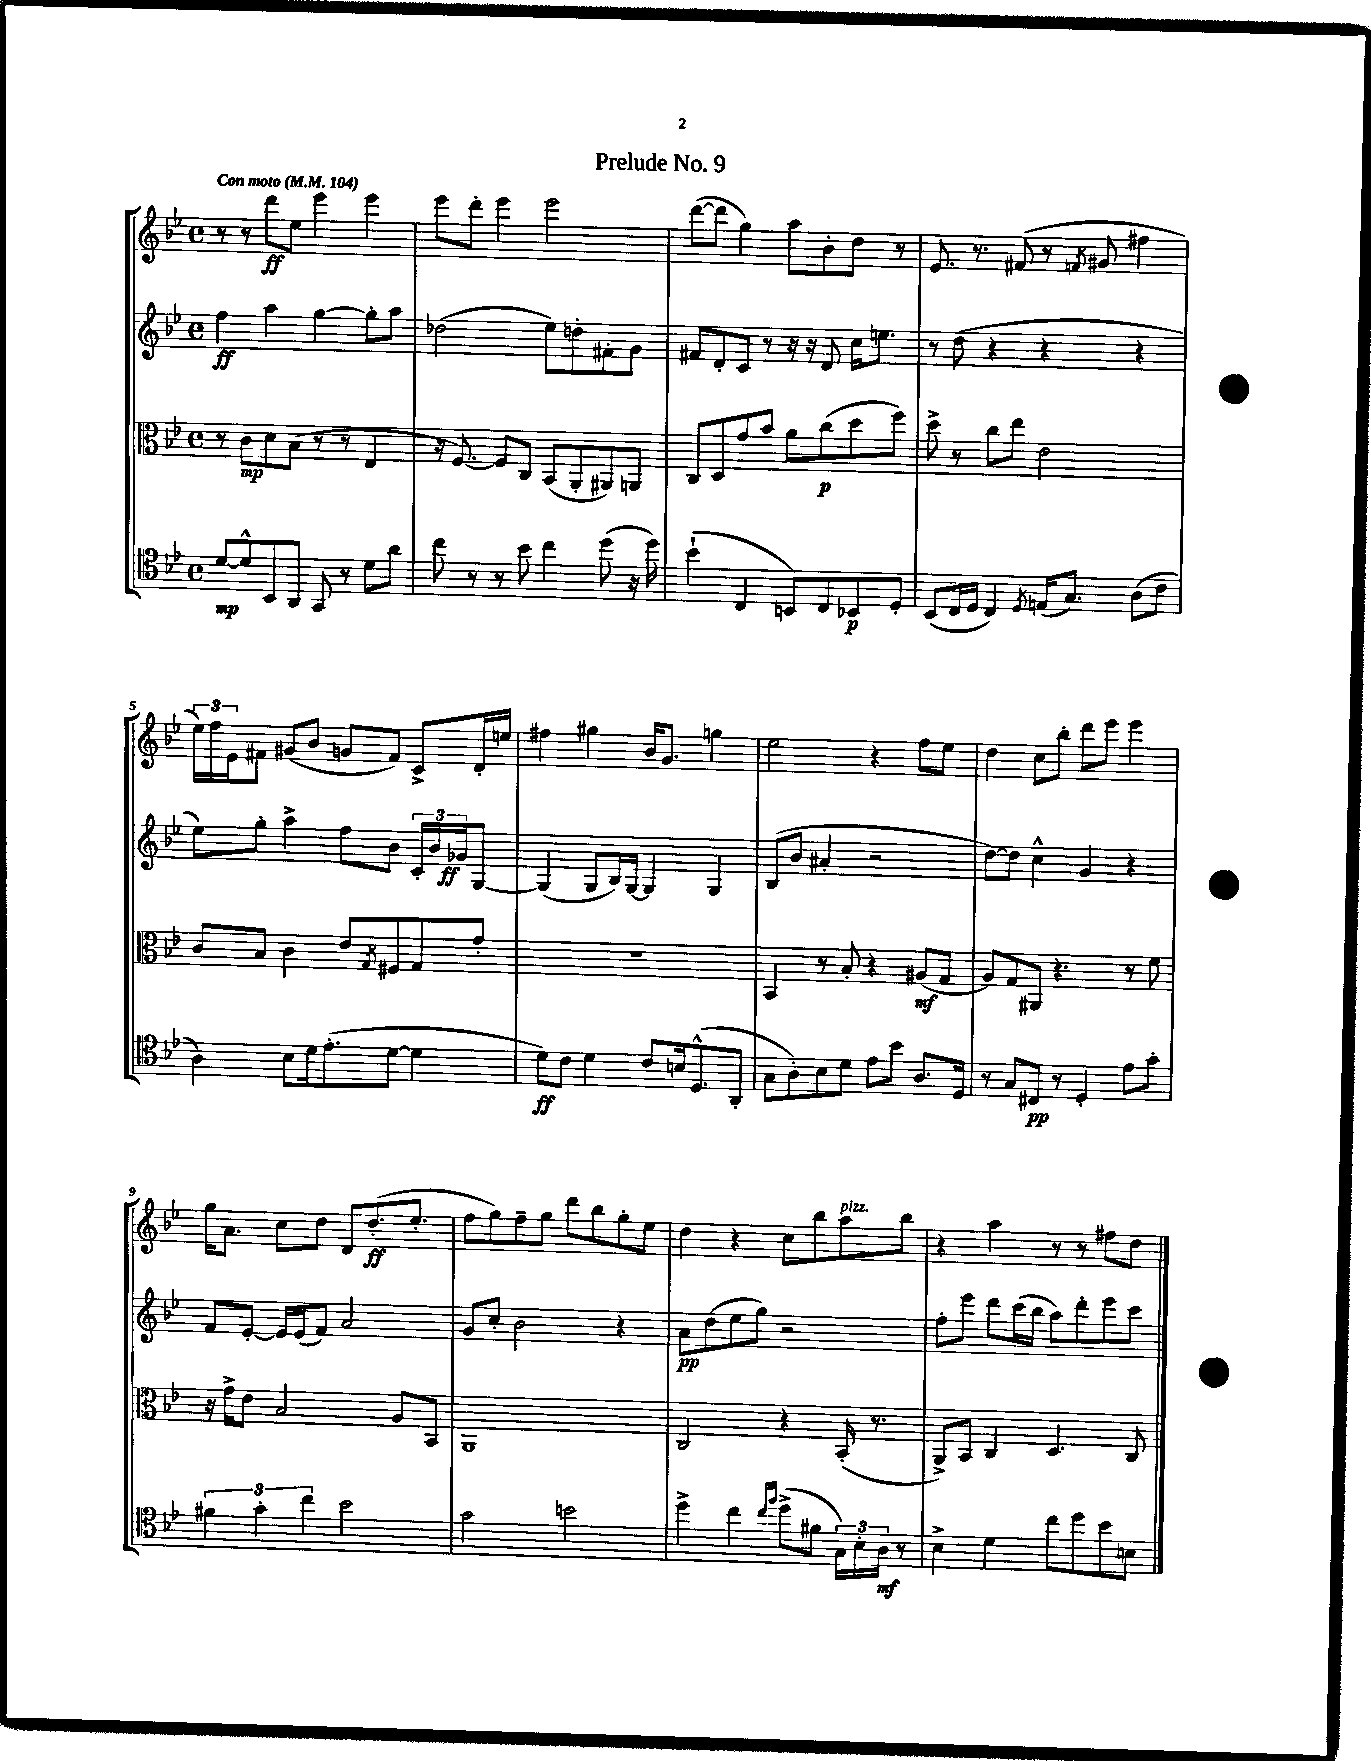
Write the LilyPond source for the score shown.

\header { title = "Prelude No. 9" }
<<
\new StaffGroup <<
\new Staff = "s0" {
    \clef treble \key bes \major \defaultTimeSignature \time 4/4 \tempo "Con moto" 4 = 104
    r8 r8 d'''8\ff ees''8 ees'''4 ees'''4 |
    ees'''8 d'''8-. ees'''4 ees'''2 |
    d'''8~( d'''8 g''4) a''8 bes'8-. d''8 r8 |
    ees'8. r8. fis'8( r8 \acciaccatura { f'8 } gis'8 fis''4 |
    \tuplet 3/2 { ees''16) f''16 ees'16 } fis'8 gis'8( bes'8 g'8 fis'8) c'8-> d'16-. e''16 |
    fis''4 gis''4 bes'16 g'8. g''4 |
    ees''2 r4 f''8 ees''8 |
    d''4 c''8 bes''8-. d'''8 ees'''8 ees'''4 |
    g''16 a'8. c''8 d''8 d'8 d''8.-.\ff( ees''8.-. |
    f''8 g''8) f''8-- g''8 d'''8 bes''8 g''8-. ees''8 |
    d''4 r4 c''8 bes''8 a''8^\markup { \italic "pizz." } bes''8 |
    r4 a''4 r8 r8 fis''8 d''8 \bar "|." |
}
\new Staff = "s1" {
    \clef treble \key bes \major \defaultTimeSignature \time 4/4
    f''4\ff a''4 g''4~ g''8-. a''8 |
    des''2( ees''8) d''8-. fis'8-. g'8 |
    fis'8 d'8-. c'8 r8 r16 r16 d'8 c''16 e''8. |
    r8 d''8( r4 r4 r4 |
    ees''8) g''8-. a''4-> f''8 bes'8 \tuplet 3/2 { c'16-. bes'16 ges'16\ff } g8~ |
    g4( g8 bes16) g16~ g4 g4 |
    bes8( bes'8 ais'4-. r2 |
    d''8~) d''8 c''4-^ g'4 r4 |
    f'8 ees'8~-. ees'16 ees'16( f'8) a'2 |
    g'8 c''8-. bes'2 r4 |
    a'8\pp d''8( ees''8 g''8) r2 |
    f''8-. ees'''8 d'''8 c'''16( bes''16 a''8) d'''8-. ees'''8 c'''8 \bar "|." |
}
\new Staff = "s2" {
    \clef alto \key bes \major \defaultTimeSignature \time 4/4
    r8 c'8\mp d'8 bes8( r8 r8 ees4 |
    r16 f8.~) f8 c8 bes,8( a,8-. ais,8) a,8 |
    c8 d8 g'8 bes'8 a'8 c''8\p( d''8 f''8) |
    d''8-> r8 c''8 ees''8 ees'2 |
    c'8 bes8 c'4 ees'8 \acciaccatura { g8 } fis8 g8 g'8-. |
    R1 |
    bes,4 r8 bes8-. r4 ais8\mf( g8 |
    a8) g8 ais,8 r4. r8 f'8 |
    r16 g'16-> ees'8 bes2 a8 bes,8 |
    a,1 |
    c2 r4 bes,16-.( r8. |
    a,8->) bes,8 c4 d4. c8 \bar "|." |
}
\new Staff = "s3" {
    \clef tenor \key bes \major \defaultTimeSignature \time 4/4
    d'8~\mp d'8-^ bes,8 a,8 g,8 r8 d'8 a'8 |
    c''8 r8 r8 bes'8 c''4 d''8( r16 d''16) |
    bes'4-!( c4 b,8) c8 bes,8\p d8-. |
    bes,8( c16 d16 c4) \acciaccatura { d8 } e16( g8.) a8( c'8 |
    a4) bes8 d'16 ees'8.-.( d'8~ d'4 |
    d'8\ff) c'8 d'4 c'8 b16 d8.-^( a,8-. |
    g8 a8-.) bes8 d'8 ees'8 bes'8 a8. d16 |
    r8 g8 cis8\pp r8 d4-. ees'8 g'8-. |
    \tuplet 3/2 { fis'4 g'4-. c''4 } bes'2 |
    g'2 b'2 |
    d''4-> c''4 \grace { c''16 f''16 } d''8->( fis'8 \tuplet 3/2 { g16) bes16-. a16\mf } r8 |
    bes4-> d'4 c''8 d''8 bes'8 b8 \bar "|." |
}
>>
>>
